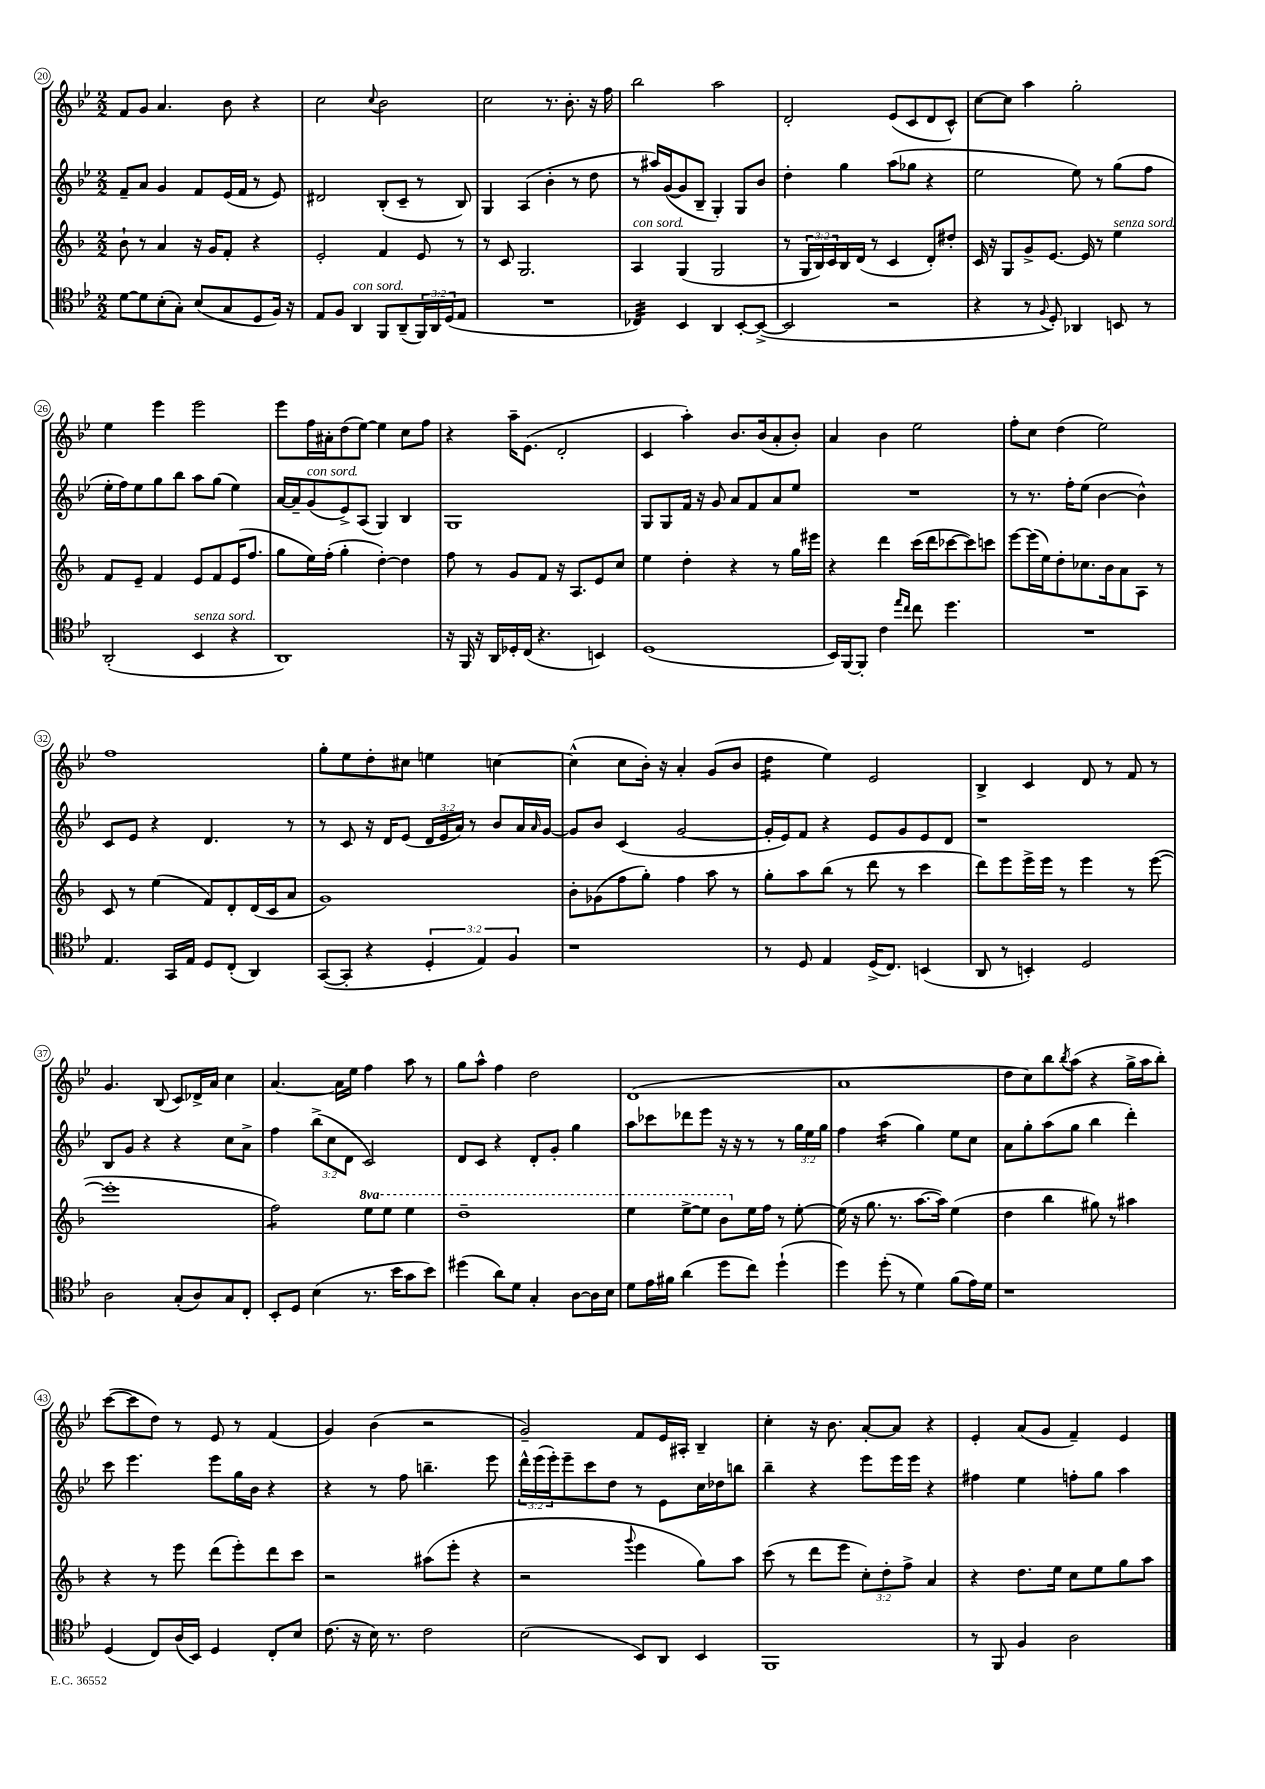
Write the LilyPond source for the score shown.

<<
\new StaffGroup <<
\new Staff = "s0" {
    \clef treble \key bes \major \numericTimeSignature \time 2/2
    f'8 g'8 a'4. bes'8 r4 |
    c''2 \appoggiatura { c''8 } bes'2 |
    c''2 r8. bes'8.-. r16 f''16 |
    bes''2 a''2 |
    d'2-. ees'8( c'8 d'8 c'8-^) |
    c''8~ c''8 a''4 g''2-. |
    ees''4 ees'''4 ees'''2 |
    ees'''8 f''16 ais'16-. d''8( ees''8~) ees''4 c''8 f''8 |
    r4 a''16-- ees'8.( d'2-. |
    c'4 a''4-.) bes'8. bes'16( a'8-. bes'8-.) |
    a'4 bes'4 ees''2 |
    f''8-. c''8 d''4( ees''2) |
    f''1 |
    g''8-. ees''8 d''8-. cis''8 e''4 c''4~ |
    c''4-^( c''8 bes'16-.) r16 a'4-. g'8( bes'8 |
    d''4:16 ees''4) ees'2 |
    bes4-> c'4 d'8 r8 f'8 r8 |
    g'4. bes8( c'8) des'16-> a'16 c''4 |
    a'4.~ a'16 ees''16 f''4 a''8 r8 |
    g''8 a''8-^ f''4 d''2 |
    d'1( |
    a'1 |
    d''8 c''8) bes''8 \acciaccatura { bes''8 } a''8( r4 g''16-> a''16 bes''8-.) |
    c'''8~( c'''8 d''8) r8 ees'8 r8 f'4( |
    g'4) bes'4( r2 |
    g'2--) f'8 ees'16 ais16-. bes4-- |
    c''4-. r16 bes'8. a'8~-. a'8 r4 |
    ees'4-. a'8( g'8 f'4--) ees'4 \bar "|." |
}
\new Staff = "s1" {
    \clef treble \key bes \major \numericTimeSignature \time 2/2 \override Staff.TupletNumber.text = #tuplet-number::calc-fraction-text
    f'8-- a'8 g'4 f'8 ees'16( f'16 r8 ees'8) |
    dis'2 bes8-.( c'8-- r8 bes8) |
    g4 a4( bes'4-. r8 d''8 |
    r8 ais''16) g'16~( g'8 bes8-- g4-.) g8 bes'8 |
    d''4-. g''4 a''8( ges''8 r4 |
    ees''2 ees''8) r8 g''8( f''8 |
    ees''16-. f''16) ees''8 g''8 bes''8 a''8 g''8( ees''4) |
    a'16~ a'16-- g'8^\markup { \italic "con sord." }( ees'8->) a8( g4) bes4 |
    g1 |
    g8 g8 f'16 r16 g'8 a'8 f'8 a'8 ees''8 |
    R1 |
    r8 r8. f''16-. ees''8( bes'4~ bes'4-^) |
    c'8 ees'8 r4 d'4. r8 |
    r8 c'8 r16 d'16 ees'8( \tuplet 3/2 { d'16 ees'16 a'16) } r8 bes'8 a'16 \grace { a'16 } g'16~ |
    g'8 bes'8 c'4( g'2~ |
    g'16-. ees'16) f'8 r4 ees'8 g'8 ees'8 d'8 |
    r1 |
    bes8 g'8 r4 r4 c''8 a'8-> |
    f''4 \tuplet 3/2 { bes''8->( c''8 d'8 } c'2) |
    d'8 c'8 r4 d'8-. g'8-. g''4 |
    a''8 ces'''8 des'''8 ees'''8 r16 r16 r8 r8 \tuplet 3/2 { g''16 ees''16 g''16 } |
    f''4 a''4:16( g''4) ees''8 c''8 |
    a'8 g''8-. a''8( g''8 bes''4 d'''4-.) |
    c'''8 ees'''4. ees'''8 g''16 bes'16 r4 |
    r4 r8 f''8 b''4.-- ees'''8 |
    \tuplet 3/2 { d'''16-^ ees'''16( ees'''16-.) } ees'''8-- c'''8 d''8 r8 ees'8 c''16 des''16 b''8 |
    bes''4-- r4 ees'''8 ees'''16 ees'''16 r4 |
    fis''4 ees''4 f''8-. g''8 a''4 \bar "|." |
}
\new Staff = "s2" {
    \clef treble \key f \major \numericTimeSignature \time 2/2 \override Staff.TupletNumber.text = #tuplet-number::calc-fraction-text \set Staff.ottavationMarkups = #ottavation-simple-ordinals
    bes'8-! r8 a'4 r16 g'16 f'8-. r4 |
    e'2-. f'4 e'8 r8 |
    r8 c'8 g2. |
    a4^\markup { \italic "con sord." } g4( g2 |
    r8 \tuplet 3/2 { g16 bes16) c'16 } bes16 d'16( r8 c'4 d'8-.) dis''8-. |
    c'16 r16 g8 g'8-> e'8.~ e'16 r8 e''4^\markup { \italic "senza sord." } |
    f'8 e'8-- f'4 e'8 f'8 e'16( f''8. |
    g''8 e''16) f''16-.( g''4-. d''4~-.) d''4 |
    f''8 r8 g'8 f'8 r16 a8. e'8 c''8 |
    e''4 d''4-. r4 r8 g''16 eis'''16 |
    r4 d'''4 c'''16( d'''16 ces'''8~ ces'''8) c'''8 |
    e'''8~ e'''16( e''16) d''8-. ces''8. bes'16 a'8 a8 r8 |
    c'8 r8 e''4( f'8) d'8-. d'16( c'16 a'8 |
    g'1) |
    bes'8-. ges'8( f''8 g''8-.) f''4 a''8 r8 |
    g''8-. a''8 bes''8( r8 d'''8 r8 c'''4 |
    d'''8) e'''8 e'''16-> e'''16 r8 e'''4 r8 e'''8~( |
    e'''1-. |
    f''2:8) \ottava #1 e'''8 e'''8 e'''4 |
    d'''1-- |
    e'''4 e'''8~-> e'''8 bes''8 \ottava #0 e''16 f''16 r8 e''8~-. |
    e''16( r16 g''8. r8. a''8.~ a''16) e''4( |
    d''4 bes''4 gis''8) r8 ais''4 |
    r4 r8 e'''8 d'''8( e'''8-.) d'''8 c'''8 |
    r2 ais''8( e'''8-. r4 |
    r2 \appoggiatura { g'''8 } e'''4 g''8) a''8 |
    c'''8( r8 d'''8 e'''8 \tuplet 3/2 { c''8-.) d''8-. f''8-> } a'4 |
    r4 d''8. e''16 c''8 e''8 g''8 a''8 \bar "|." |
}
\new Staff = "s3" {
    \clef tenor \key bes \major \numericTimeSignature \time 2/2 \override Staff.TupletNumber.text = #tuplet-number::calc-fraction-text
    d'8~ d'8 bes8-.( g8-.) bes8( g8 d8 f16) r16 |
    ees8 f8 a,4^\markup { \italic "con sord." } f,8 a,8--( \tuplet 3/2 { f,16) a,16 d16( } ees8 |
    R1 |
    ces4:32) bes,4 a,4 bes,8~-. bes,8~->( |
    bes,2 r2 |
    r4 r8 \appoggiatura { f8 } d8-.) aes,4 b,8 r8 |
    a,2-.( bes,4^\markup { \italic "senza sord." } r4 |
    a,1) |
    r16 f,16 r16 a,16 des16-. c16( r4. b,4) |
    d1( |
    bes,16) f,16~ f,8-. c'4 \grace { ees''16 c''16 } c''8 d''4. |
    R1 |
    ees4. g,16 ees16 d8 c8-.( a,4) |
    g,8~( g,8-. r4 \tuplet 3/2 { d4-. ees4) f4 } |
    r1 |
    r8 d8 ees4 d16->( c8.) b,4( |
    a,8 r8 b,4-.) d2 |
    a2 g8-.( a8) g8 c8-. |
    bes,8-. d8 bes4( r8. bes'16 g'8 bes'8) |
    dis''4( a'8) d'8 g4-. a8~ a16 bes16 |
    d'8 ees'16 fis'16 a'4( d''8 c''8) d''4-!( |
    d''4) d''8-.( r8 d'4) f'8( ees'16) d'16 |
    r1 |
    d4( c8) a16( bes,16) d4 c8-. bes8 |
    c'8.( r16 bes16) r8. c'2 |
    bes2( bes,8) a,8 bes,4 |
    f,1 |
    r8 f,8 f4 a2 \bar "|." |
}
>>
>>
\layout { \context { \Score currentBarNumber = #20 \override BarNumber.stencil = #(make-stencil-circler 0.1 0.3 ly:text-interface::print) } }
